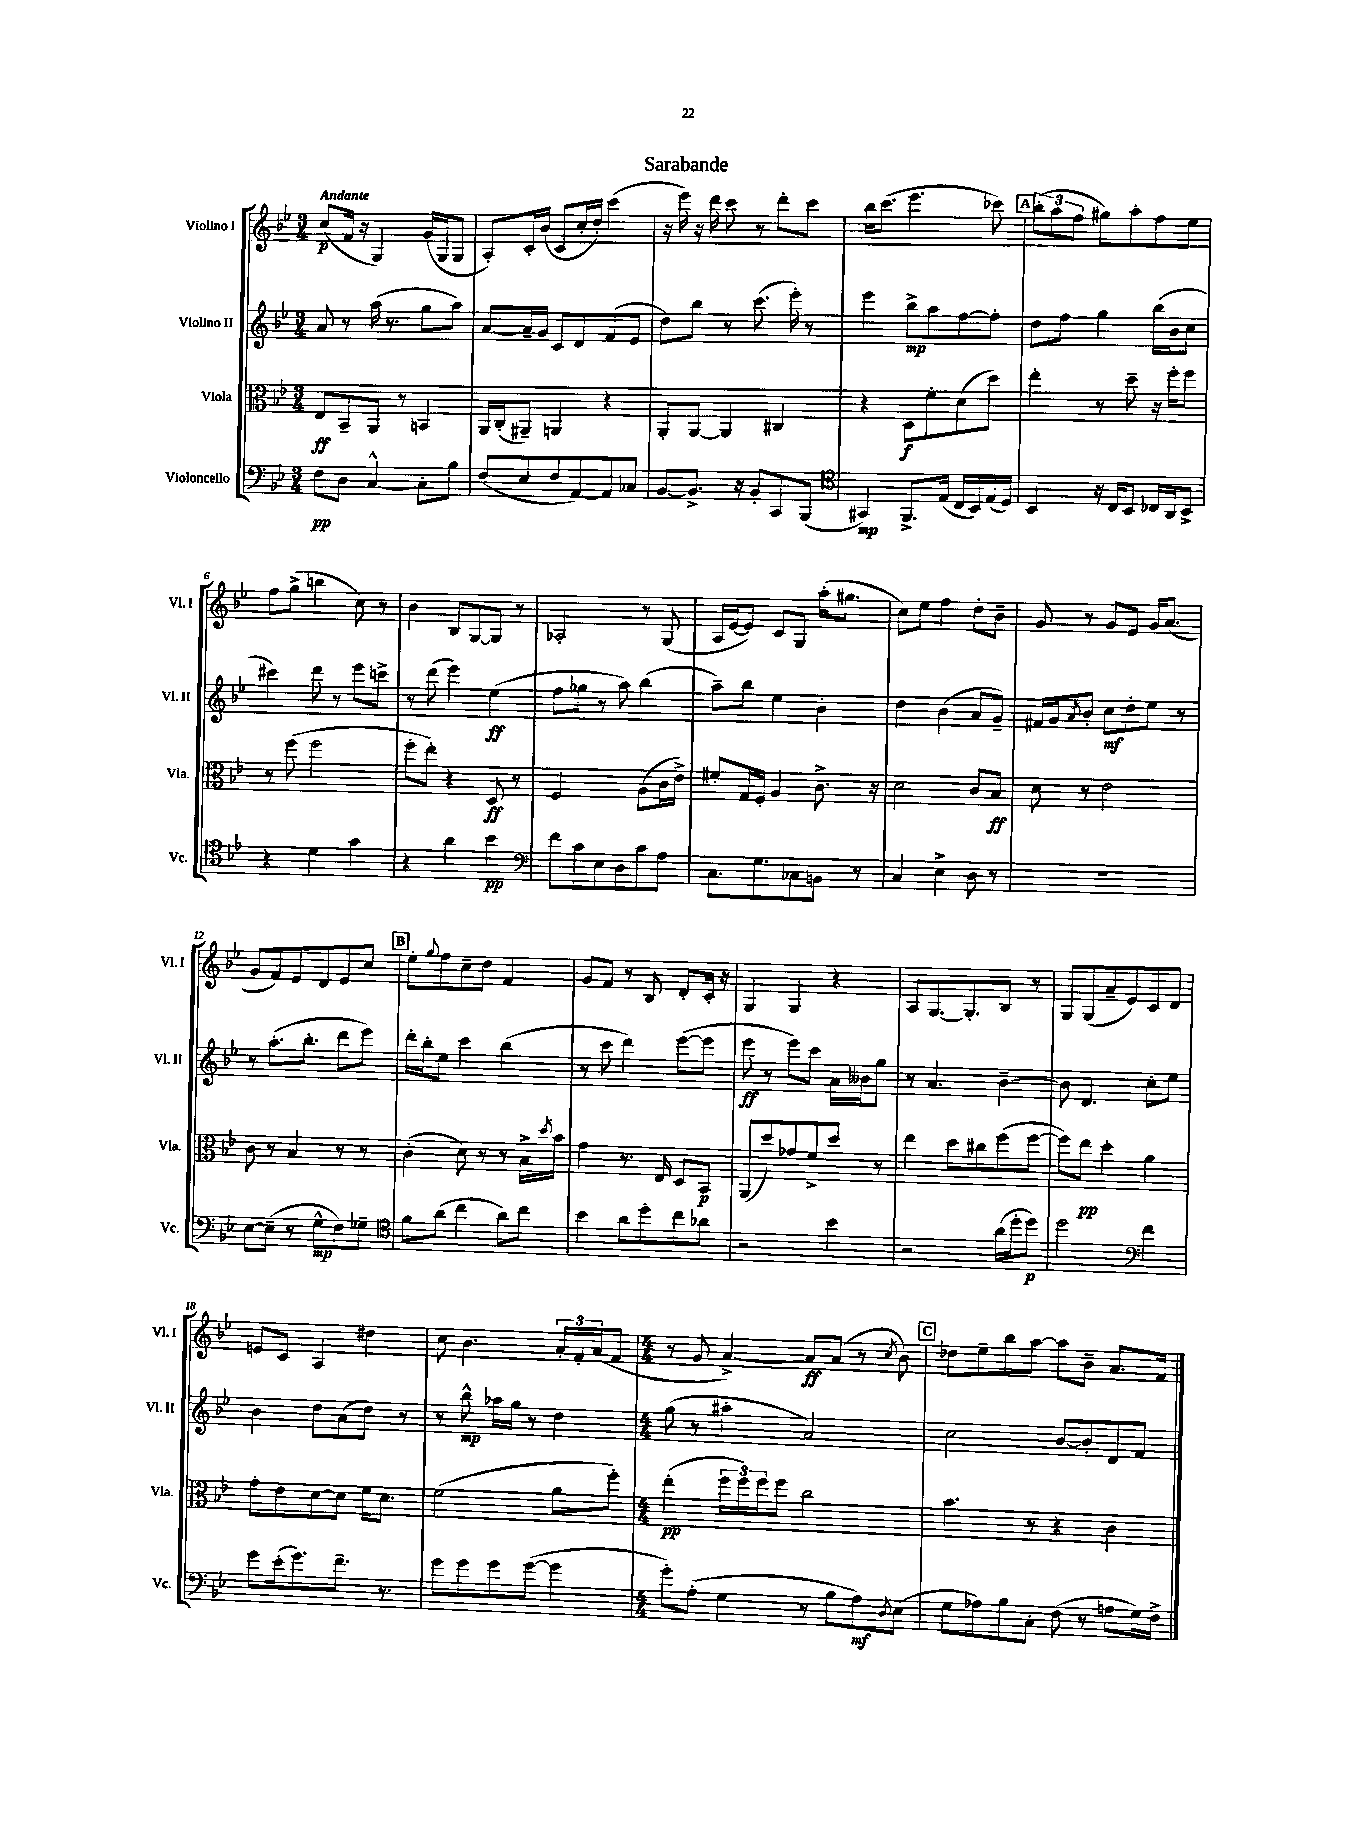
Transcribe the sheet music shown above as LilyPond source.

\header { title = "Sarabande" }
<<
\new StaffGroup <<
\new Staff = "s0" \with { instrumentName = "Violino I" shortInstrumentName = "Vl. I" } {
    \clef treble \key bes \major \numericTimeSignature \time 3/4 \tempo "Andante"
    c''8\p( f'16 r16 g4) g'16( g16 g8 |
    a8-.) c'16-. bes'16( c'8 c''16-. d''16-.) c'''4( |
    r16 ees'''16) r16 d'''16 c'''8 r8 d'''8-. c'''8 |
    bes''16 c'''8.( ees'''4. ces'''8) |
    \mark \markup { \box "A" } \tuplet 3/2 { bes''8-.( a''8 f''8 } gis''8) a''8-. f''8 ees''8 |
    f''8 g''8->( b''4 c''8) r8 |
    bes'4 bes8 g8~ g8 r8 |
    aes2-. r8 g8( |
    a16 ees'16~ ees'8) c'8 g8 a''16-.( gis''8. |
    c''8) ees''8 f''4 d''8-. bes'8-- |
    g'8 r8 g'8 ees'8 g'16 a'8.( |
    g'8 f'8) ees'8 d'8 ees'8 c''8 |
    \mark \markup { \box "B" } ees''8-. \appoggiatura { g''8 } f''8 c''8-- d''8 f'4 |
    g'8 f'8 r8 bes8 d'8-. c'16-. r16 |
    g4 g4 r4 |
    a8 g8.~ g8.-. bes8 r8 |
    g8 g8( a'8-- ees'8) c'8 d'8 |
    e'8 c'8 a4 dis''4 |
    c''8 bes'4. \tuplet 3/2 { a'16-. f'16-. a'16( } f'8 |
    \numericTimeSignature \time 4/4 r8 g'8 a'4~->) a'8\ff a'8( r8 \acciaccatura { c''8 } bes'8) |
    \mark \markup { \box "C" } des''8 ees''8-- bes''8 a''8~ a''8 bes'8-- a'8. f'16 \bar "|." |
}
\new Staff = "s1" \with { instrumentName = "Violino II" shortInstrumentName = "Vl. II" } {
    \clef treble \key bes \major \numericTimeSignature \time 3/4
    a'8 r8 a''16( r8. g''8 a''8) |
    a'8~ a'16-- g'16 c'8 d'8 f'8( ees'8 |
    d''8) bes''8 r8 c'''8.( ees'''16-.) r8 |
    ees'''4 bes''8->\mp a''8 f''8~ f''8-. |
    \mark \markup { \box "A" } d''8 f''8 g''4 bes''16( bes'16 c''8 |
    cis'''4) d'''8 r8 ees'''8 c'''8-> |
    r8 d'''8( ees'''4) ees''4\ff( |
    f''8 ges''8 r8 a''8) bes''4( |
    a''8--) bes''8 ees''4 bes'4-. |
    d''4 bes'4( a'8 g'8--) |
    fis'16 g'16 \acciaccatura { a'8 } bes'8-. c''8\mf d''8-. ees''8 r8 |
    r8 a''8.-.( bes''8.-. d'''8 ees'''8) |
    \mark \markup { \box "B" } d'''16-. bes''16-. ees''8 c'''4 bes''4( |
    r8 c'''8 d'''4) ees'''8~( ees'''8 |
    ees'''8\ff r8 ees'''8) c'''8 a'16 beses'16 g''8 |
    r8 a'4. bes'4~-- |
    bes'8 d'4. c''8-. ees''8 |
    bes'4 d''8 a'8( d''8) r8 |
    r8 bes''8-^\mp aes''16 g''16 r8 d''4 |
    \numericTimeSignature \time 4/4 g''8( r8 ais''4-. a'2) |
    \mark \markup { \box "C" } c''2 bes'8~ bes'8-. d'8 f'8 \bar "|." |
}
\new Staff = "s2" \with { instrumentName = "Viola" shortInstrumentName = "Vla." } {
    \clef alto \key bes \major \numericTimeSignature \time 3/4
    ees8\ff bes,8-- a,8 r8 b,4 |
    a,16 c16-.( ais,8--) a,4 r4 |
    a,8-. a,8~ a,4 cis4 |
    r4 d8\f f'8-. d'8( d''8) |
    \mark \markup { \box "A" } ees''4-. r8 d''8-- r16 f''16-. f''8 |
    r8 f''8( f''2 |
    f''8-. ees''8-.) r4 d8\ff r8 |
    f2 a8( c'16 ees'16->) |
    fis'8-. g16 f16-. a4 c'8.-> r16 |
    d'2 c'8 bes8\ff |
    d'8 r8 ees'2 |
    c'8 r8 bes4 r8 r8 |
    \mark \markup { \box "B" } c'4-.( d'8) r8 r8 bes16-> \acciaccatura { d''8 } bes'16 |
    g'4 r8. ees16 d8 bes,8\p |
    a,8( d''8) ges'8 f'8-> d''8 r8 |
    ees''4 d''8 cis''8 f''8( f''8~ |
    f''8) ees''8\pp d''4-. a'4 |
    g'8-. ees'8 d'8~ d'8 f'16 d'8. |
    f'2( a'8 f''8-.) |
    \numericTimeSignature \time 4/4 ees''4-.\pp( \tuplet 3/2 { f''16 f''16) f''16 } f''8 c''2 |
    \mark \markup { \box "C" } bes'4. r8 r4 c'4 \bar "|." |
}
\new Staff = "s3" \with { instrumentName = "Violoncello" shortInstrumentName = "Vc." } {
    \clef bass \key bes \major \numericTimeSignature \time 3/4
    f8\pp d8 c4~-^ c8-. bes8 |
    f8( ees8 f8 a,8~) a,8 ces8 |
    bes,8~ bes,8.-> r16 bes,8-. c,8 bes,,8( |
    \clef tenor gis,4\mp) f,8.-> ees16( c16 bes,16) ees16( d16) |
    \mark \markup { \box "A" } bes,4 r16 c16 bes,8 ces16 a,16 bes,8-> |
    r4 d'4 g'4 |
    r4 a'4 bes'4\pp |
    \clef bass f'8 c'8 ees8 d8 c'8 a8 |
    c8. g8. ces8 b,8 r8 |
    c4 ees4-> d8 r8 |
    R2. |
    ees8~ ees8--( r8 g8-^\mp f8) ges8-- |
    \mark \markup { \box "B" } \clef tenor f'8 a'8( c''4 a'8) c''8 |
    bes'4 a'8 d''8-. c''8 aes'8 |
    r2 bes'4 |
    r2 a'16( d''16-. d''8\p) |
    d''2 \clef bass f'4 |
    g'8 ees'16-.( g'8.) f'8.-- r8. |
    g'8 g'8 g'8 g'8~( g'4 |
    \numericTimeSignature \time 4/4 g'8-.) a8-.( g4 r8 bes8 a8\mf) \acciaccatura { d8 } ees8( |
    \mark \markup { \box "C" } g8 aes8) bes8 c8-. f8( r8 a8 g16) f16-> \bar "|." |
}
>>
>>
